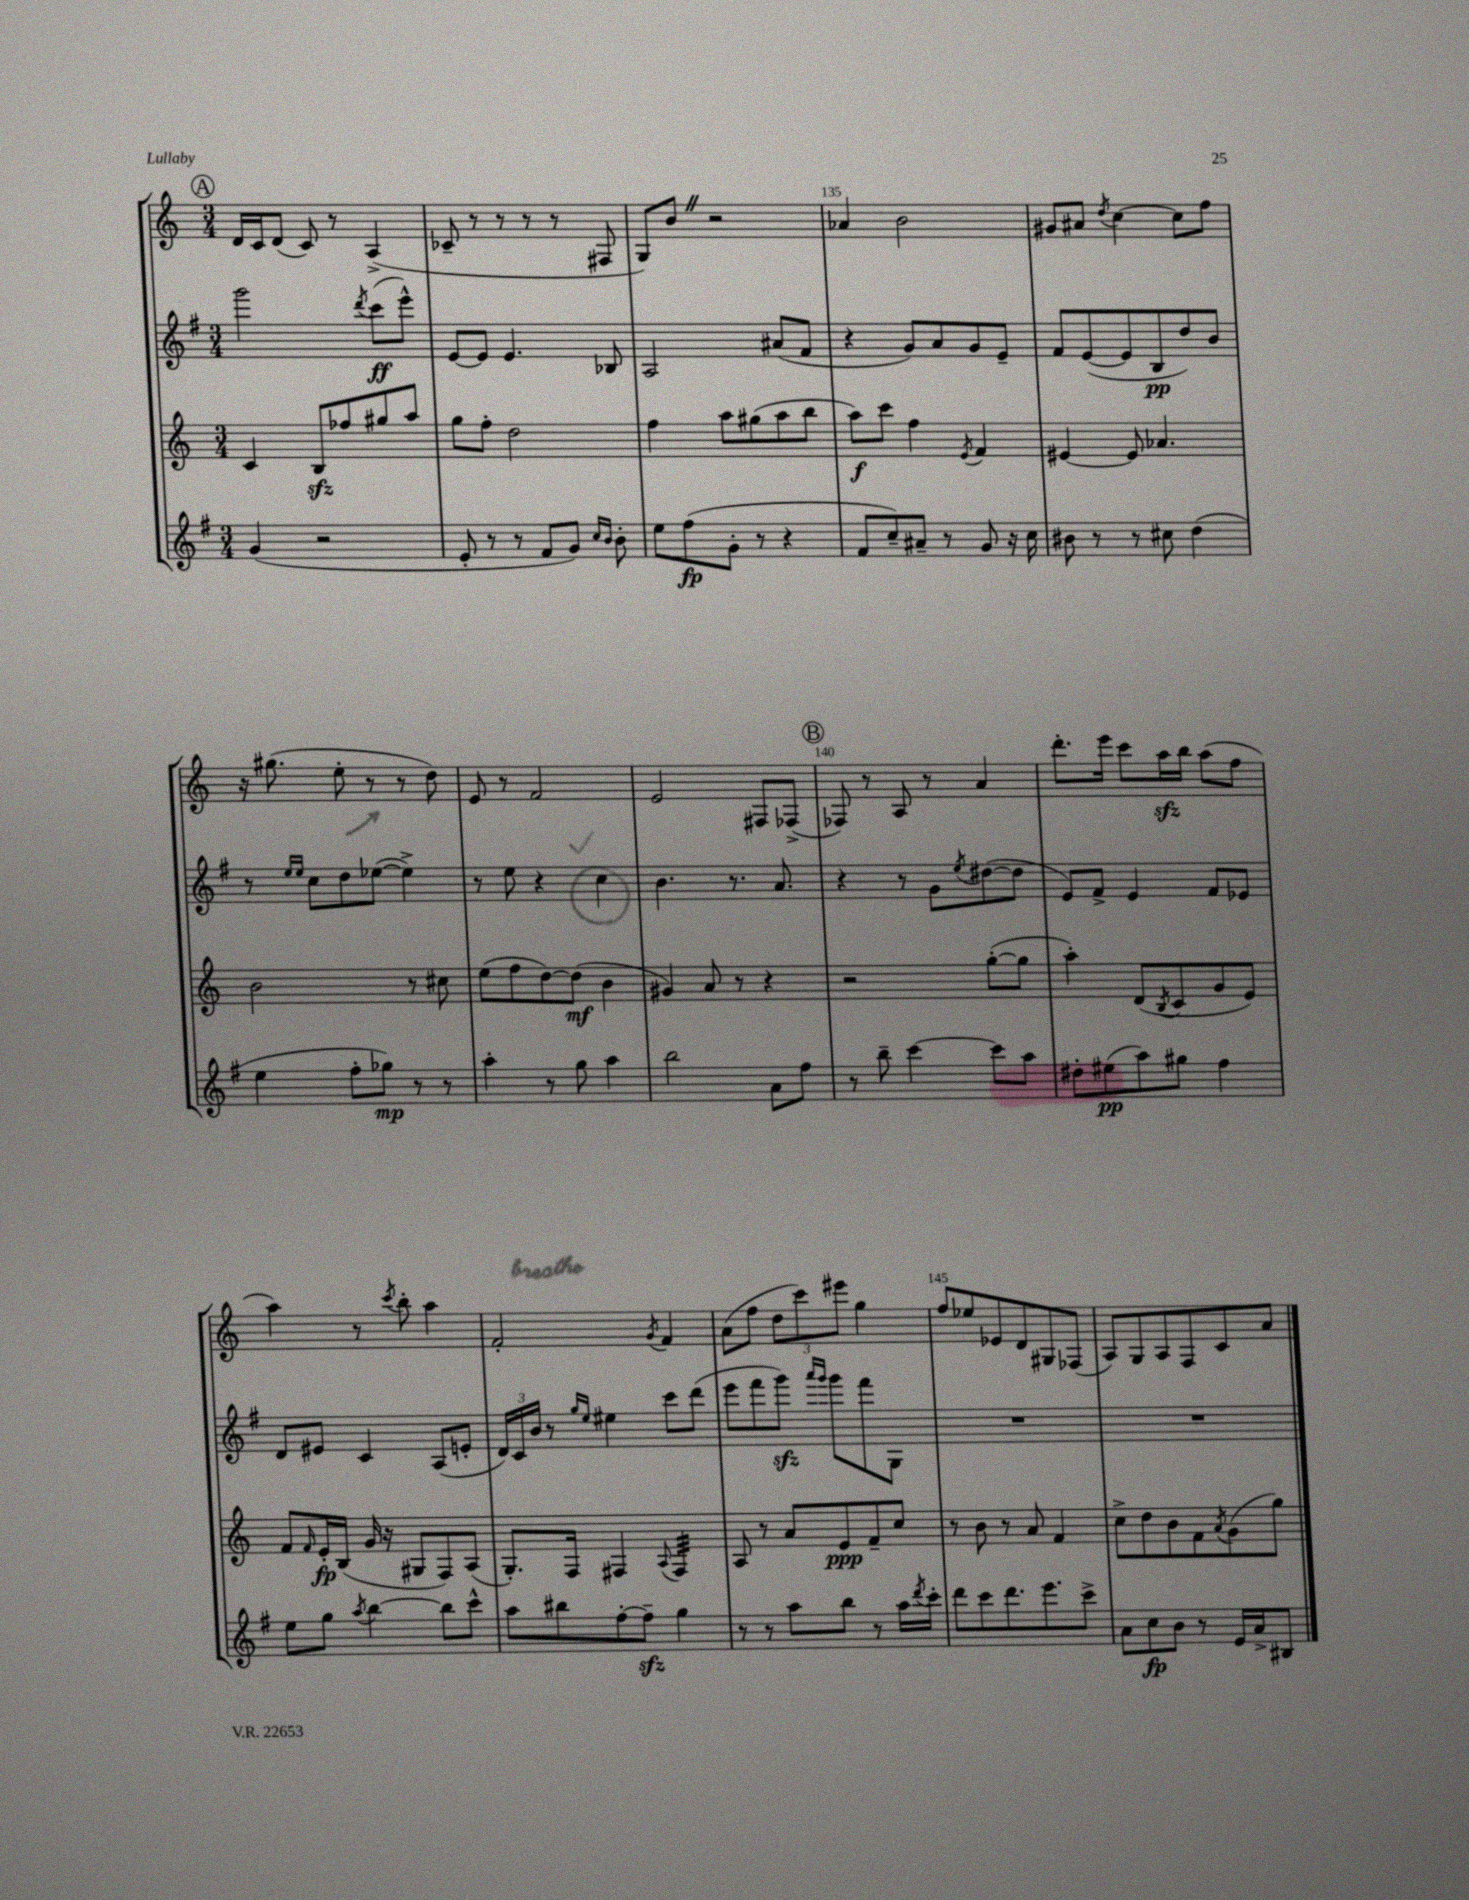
<<
\new StaffGroup <<
\new Staff = "s0" {
    \clef treble \key c \major \numericTimeSignature \time 3/4
    \mark \markup { \circle "A" } d'16 c'16 d'8( c'8) r8 a4->( |
    ces'8-- r8 r8 r8 r8 fis8 |
    g8) b'8 \once \override BreathingSign.text = \markup { \musicglyph "scripts.caesura.straight" } \breathe r2 |
    aes'4 b'2 |
    gis'8 ais'8 \acciaccatura { d''8 } c''4~ c''8 f''8 |
    r16 gis''8.( e''8-. r8 r8 d''8) |
    e'8 r8 f'2 |
    e'2 fis8 fes8->( |
    \mark \markup { \circle "B" } fes8) r8 a8 r8 a'4 |
    d'''8.-. e'''16 c'''8 a''16\sfz b''16 a''8( f''8 |
    a''4) r8 \acciaccatura { c'''8 } b''8-. a''4 |
    f'2-. \acciaccatura { g'8 } f'4 |
    a'8( f''8 \tuplet 3/2 { d''8 c'''8) eis'''8 } g''4 |
    f''8 ees''8 ees'8 d'8 gis8 fes8( |
    a8) g8 a8 f8 c'8 a'8 \bar "|." |
}
\new Staff = "s1" {
    \clef treble \key g \major \numericTimeSignature \time 3/4
    \mark \markup { \circle "A" } g'''2 \acciaccatura { d'''8 } c'''8\ff( e'''8-^) |
    e'8~ e'8 e'4. bes8 |
    a2 ais'8( fis'8 |
    r4 g'8) a'8 g'8 e'8-- |
    fis'8 e'8~( e'8 b8\pp d''8) b'8 |
    r8 \grace { e''16 e''16 } c''8 d''8 ees''8~( ees''4->) |
    r8 e''8 r4 c''4 |
    b'4. r8. a'8. |
    \mark \markup { \circle "B" } r4 r8 g'8 \acciaccatura { e''8 } dis''8~( dis''8 |
    e'8) fis'8-> e'4 fis'8 ees'8 |
    d'8 eis'8 c'4 a8( e'8-. |
    \tuplet 3/2 { d'16) c'16 b'16 } r8 \grace { g''16 e''16 } eis''4 c'''8 d'''8( |
    e'''8 fis'''8 g'''8\sfz) \grace { a'''16 g'''16 } g'''8 fis'''8 g8 |
    R2. |
    R2. \bar "|." |
}
\new Staff = "s2" {
    \clef treble \key c \major \numericTimeSignature \time 3/4
    \mark \markup { \circle "A" } c'4 b8\sfz fes''8 gis''8 a''8 |
    g''8 f''8-. d''2 |
    f''4 a''8 gis''8( a''8 b''8 |
    a''8\f) c'''8 f''4 \acciaccatura { e'8 } f'4 |
    eis'4~ eis'8 aes'4. |
    b'2 r8 cis''8 |
    e''8( f''8 d''8~) d''8\mf( b'4 |
    gis'4) a'8 r8 r4 |
    \mark \markup { \circle "B" } r2 g''8~-.( g''8 |
    a''4-.) d'8( \acciaccatura { b8 } c'8 g'8 e'8) |
    f'8 \grace { f'16 } e'16-.\fp b16( g'16 r16 gis8 f8) a8( |
    g8.-.) f16 fis4 \appoggiatura { a8 } fis4:32 |
    a8 r8 a'8 e'8\ppp f'8-- c''8 |
    r8 b'8 r8 a'8 f'4 |
    c''8-> d''8 b'8 f'8 \acciaccatura { a'8 } g'8( g''8) \bar "|." |
}
\new Staff = "s3" {
    \clef treble \key g \major \numericTimeSignature \time 3/4
    \mark \markup { \circle "A" } g'4( r2 |
    e'8-. r8 r8 fis'8 g'8) \grace { c''16 b'16 } b'8-. |
    e''8 fis''8\fp( g'8-. r8 r4 |
    fis'8 c''8--) ais'8-- r8 g'8 r16 c''16 |
    bis'8 r8 r8 cis''8 d''4( |
    e''4 fis''8-. ges''8\mp) r8 r8 |
    a''4-. r8 g''8 a''4 |
    b''2 a'8 fis''8 |
    \mark \markup { \circle "B" } r8 b''8-- c'''4~ c'''8 a''8 |
    dis''8-. eis''8\pp( a''8) gis''8 fis''4 |
    e''8 g''8 \acciaccatura { a''8 } b''4~ b''8 c'''8-^ |
    a''8 bis''8 fis''8~-. fis''8--\sfz g''4 |
    r8 r8 a''8 b''8 r8 a''16 \acciaccatura { d'''8 } c'''16-. |
    d'''8 c'''8 d'''8. e'''8. c'''8-> |
    a'8 c''8\fp b'8 r8 e'16 a'16-> bis8 \bar "|." |
}
>>
>>
\layout { \context { \Score currentBarNumber = #132 \override BarNumber.break-visibility = ##(#f #t #t) barNumberVisibility = #(every-nth-bar-number-visible 5) } }
